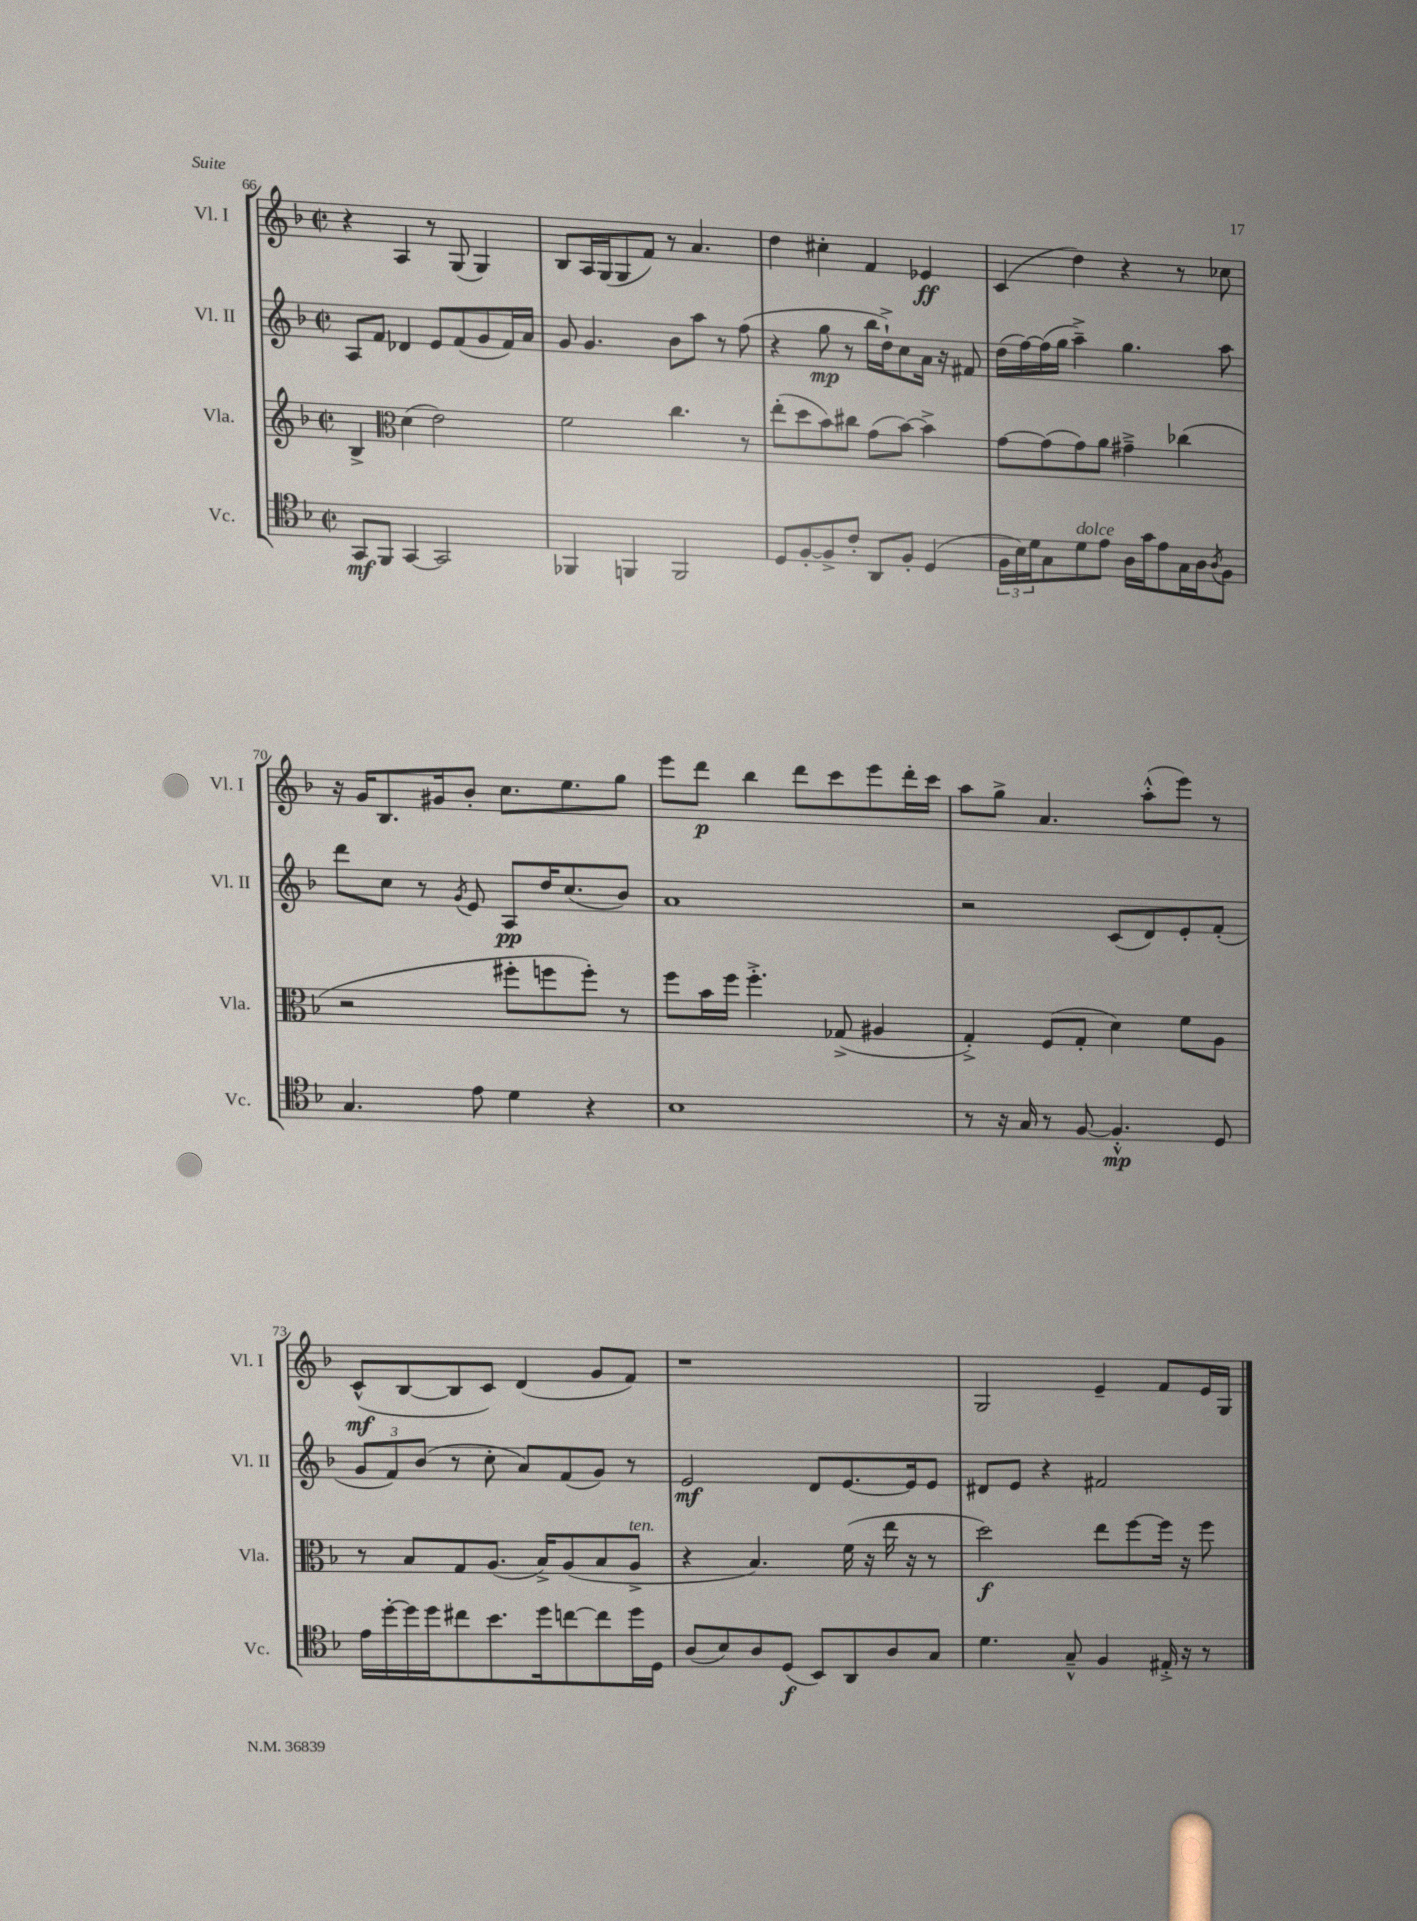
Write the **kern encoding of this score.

**kern	**dynam	**kern	**dynam	**kern	**dynam	**kern	**dynam
*part4	*part4	*part3	*part3	*part2	*part2	*part1	*part1
*staff4	*staff4	*staff3	*staff3	*staff2	*staff2	*staff1	*staff1
*I"Vc.	*	*I"Vla.	*	*I"Vl. II	*	*I"Vl. I	*
*I'Vc.	*	*I'Vla.	*	*I'Vl. II	*	*I'Vl. I	*
*clefC4	*	*clefG2	*	*clefG2	*	*clefG2	*
*k[b-]	*	*k[b-]	*	*k[b-]	*	*k[b-]	*
*M2/2	*	*M2/2	*	*M2/2	*	*M2/2	*
*met(c|)	*	*met(c|)	*	*met(c|)	*	*met(c|)	*
=66	=66	=66	=66	=66	=66	=66	=66
8GG/L	mf	4B-^/	.	8A/L	.	4r	.
8FF/J	.	.	.	8f/J	.	.	.
*	*	*clefC3	*	*	*	*	*
[4GG/	.	(4d\	.	4d-X/	.	4A/	.
2GG/]	.	2e\)	.	8e/L	.	8r	.
.	.	.	.	(8f/	.	(8G/	.
.	.	.	.	8g/	.	4G/)	.
.	.	.	.	16f/L)	.	.	.
.	.	.	.	16a/JJ	.	.	.
=67	=67	=67	=67	=67	=67	=67	=67
4FF-X/	.	2f\	.	8g/	.	8B-/L	.
.	.	.	.	4.g/	.	16A/L	.
.	.	.	.	.	.	(16G/J	.
4FFn/	.	.	.	.	.	8G/	.
.	.	.	.	.	.	8f/J)	.
2FF/	.	4.cc\	.	8b-\L	.	8r	.
.	.	.	.	8aa\J	.	4.a/	.
.	.	.	.	8r	.	.	.
.	.	8r	.	(8ff\	.	.	.
=68	=68	=68	=68	=68	=68	=68	=68
8D/L	.	(8ee'\L	.	4r	.	4dd\	.
[8F'/	.	8dd\	.	.	.	.	.
8F^/]	.	8b-\)	.	8gg\	mp	4cc#X'\	.
8c'/J	.	8cc#X\J	.	8r	.	.	.
8AA/L	.	(8g\L	.	16bb-\LL	.	4f/	.
.	.	.	.	16dd`^\J)	.	.	.
8F'/J	.	[8b-\J)	.	8cc\	.	.	.
(4D/	.	4b-^\]	.	16a\Jk	.	4e-X/	ff
.	.	.	.	16r	.	.	.
.	.	.	.	8f#X/	.	.	.
=69	=69	=69	=69	=69	=69	=69	=69
24F\LL	.	[8g\L	.	(16dd\LL	.	(4c/	.
24B-\)	.	.	.	.	.	.	.
.	.	.	.	[16ff\)	.	.	.
24d\J	.	.	.	.	.	.	.
8G\	.	(8g\]	.	(16ff\]	.	.	.
.	.	.	.	16gg\JJ	.	.	.
!LO:TX:a:i:t=dolce	!	!	!	!	!	!	!
8d\	.	8g\)	.	4aa~^\)	.	4dd\)	.
8e\J	.	8a\J	.	.	.	.	.
16A\LL	.	4g#X~^\	.	4.gg\	.	4r	.
16g\J	.	.	.	.	.	.	.
8e\	.	.	.	.	.	.	.
16G\L	.	(4cc-X\	.	.	.	8r	.
16A\J	.	.	.	.	.	.	.
8qA/	.	.	.	.	.	.	.
8F\J	.	.	.	8aa\	.	8cc-X\	.
!!LO:LB:g=z
=70	=70	=70	=70	=70	=70	=70	=70
4.G/	.	2r	.	8ddd\L	.	16r	.
.	.	.	.	.	.	16g/KL	.
.	.	.	.	8cc\J	.	8.B-/	.
.	.	.	.	8r	.	.	.
.	.	.	.	.	.	16g#X/k	.
.	.	.	.	8qg/	.	.	.
8e\	.	.	.	8e/	.	8b-'/J	.
4d\	.	8ff#X'\L	.	8A/L	pp	8.cc\L	.
.	.	8ffn\	.	16dd/K	.	.	.
.	.	.	.	(8.cc/	.	8.ee\	.
4r	.	8ff'\J)	.	.	.	.	.
.	.	8r	.	8b-/J)	.	8gg\J	.
=71	=71	=71	=71	=71	=71	=71	=71
1B-	.	8ff\L	.	1a	.	8eee\L	.
.	.	16b-\L	.	.	.	8ddd\J	p
.	.	16ff\JJ	.	.	.	.	.
.	.	4.ff'^\	.	.	.	4bb-\	.
.	.	.	.	.	.	8ddd\L	.
.	.	(8G-X^/	.	.	.	8ccc\	.
.	.	4A#X/	.	.	.	8eee\	.
.	.	.	.	.	.	16ddd'\L	.
.	.	.	.	.	.	16ccc\JJ	.
=72	=72	=72	=72	=72	=72	=72	=72
8r	.	4G'^/)	.	2r	.	8aa\L	.
16r	.	.	.	.	.	8gg^\J	.
16G/	.	.	.	.	.	.	.
8r	.	(8F/L	.	.	.	4.a/	.
[8F/	.	8G'/J	.	.	.	.	.
4.F'^^/]	mp	4d\)	.	(8c/L	.	.	.
.	.	.	.	8d/)	.	(8aa'^^\L	.
.	.	8f\L	.	8e'/	.	8eee\J)	.
8D/	.	8A\J	.	(8f'/J	.	8r	.
!!LO:LB:g=z
=73	=73	=73	=73	=73	=73	=73	=73
16e\LL	.	8r	.	12g/L	.	(8c^^/L	mf
[16dd'\	.	.	.	.	.	.	.
.	.	.	.	12f/)	.	.	.
16dd\]	.	8B-/L	.	.	.	[8B-/	.
.	.	.	.	(12b-/J	.	.	.
16dd\J	.	.	.	.	.	.	.
8cc#X\	.	8G/	.	8r	.	8B-/]	.
8.b-\	.	(8.A/J	.	8cc'\	.	8c/J)	.
.	.	.	.	8a/L)	.	(4d/	.
16dd\k	.	16B-^/KL)	.	.	.	.	.
[8ccn\	.	(8A/	.	(8f/	.	.	.
8cc\]	.	8B-/	.	8g/J)	.	8g/L	.
!	!	!LO:TX:a:i:t=ten.	!	!	!	!	!
16dd\L	.	8A^/J	.	8r	.	8f/J)	.
16D\JJ	.	.	.	.	.	.	.
=74	=74	=74	=74	=74	=74	=74	=74
(8A/L	.	4r	.	2e/	mf	1r	.
8B-/)	.	.	.	.	.	.	.
8A/	.	4.B-/)	.	.	.	.	.
(8D/J	f	.	.	.	.	.	.
8BB-/L)	.	.	.	8d/L	.	.	.
8AA/	.	(16f\	.	[8.e/	.	.	.
.	.	16r	.	.	.	.	.
8A/	.	16ee\	.	.	.	.	.
.	.	16r	.	16e/k]	.	.	.
8G/J	.	8r	.	8e/J	.	.	.
=75	=75	=75	=75	=75	=75	=75	=75
4.d\	.	2dd\)	f	8d#X/L	.	2G/	.
.	.	.	.	8e/J	.	.	.
.	.	.	.	4r	.	.	.
8G~^^/	.	.	.	.	.	.	.
4F/	.	8ee\L	.	2f#X/	.	4e~/	.
.	.	[8ff\	.	.	.	.	.
16E#X'^/	.	16ff\Jk]	.	.	.	8f/L	.
16r	.	16r	.	.	.	.	.
8r	.	8ff\	.	.	.	16e/L	.
.	.	.	.	.	.	16G/JJ	.
==	==	==	==	==	==	==	==
*-	*-	*-	*-	*-	*-	*-	*-
